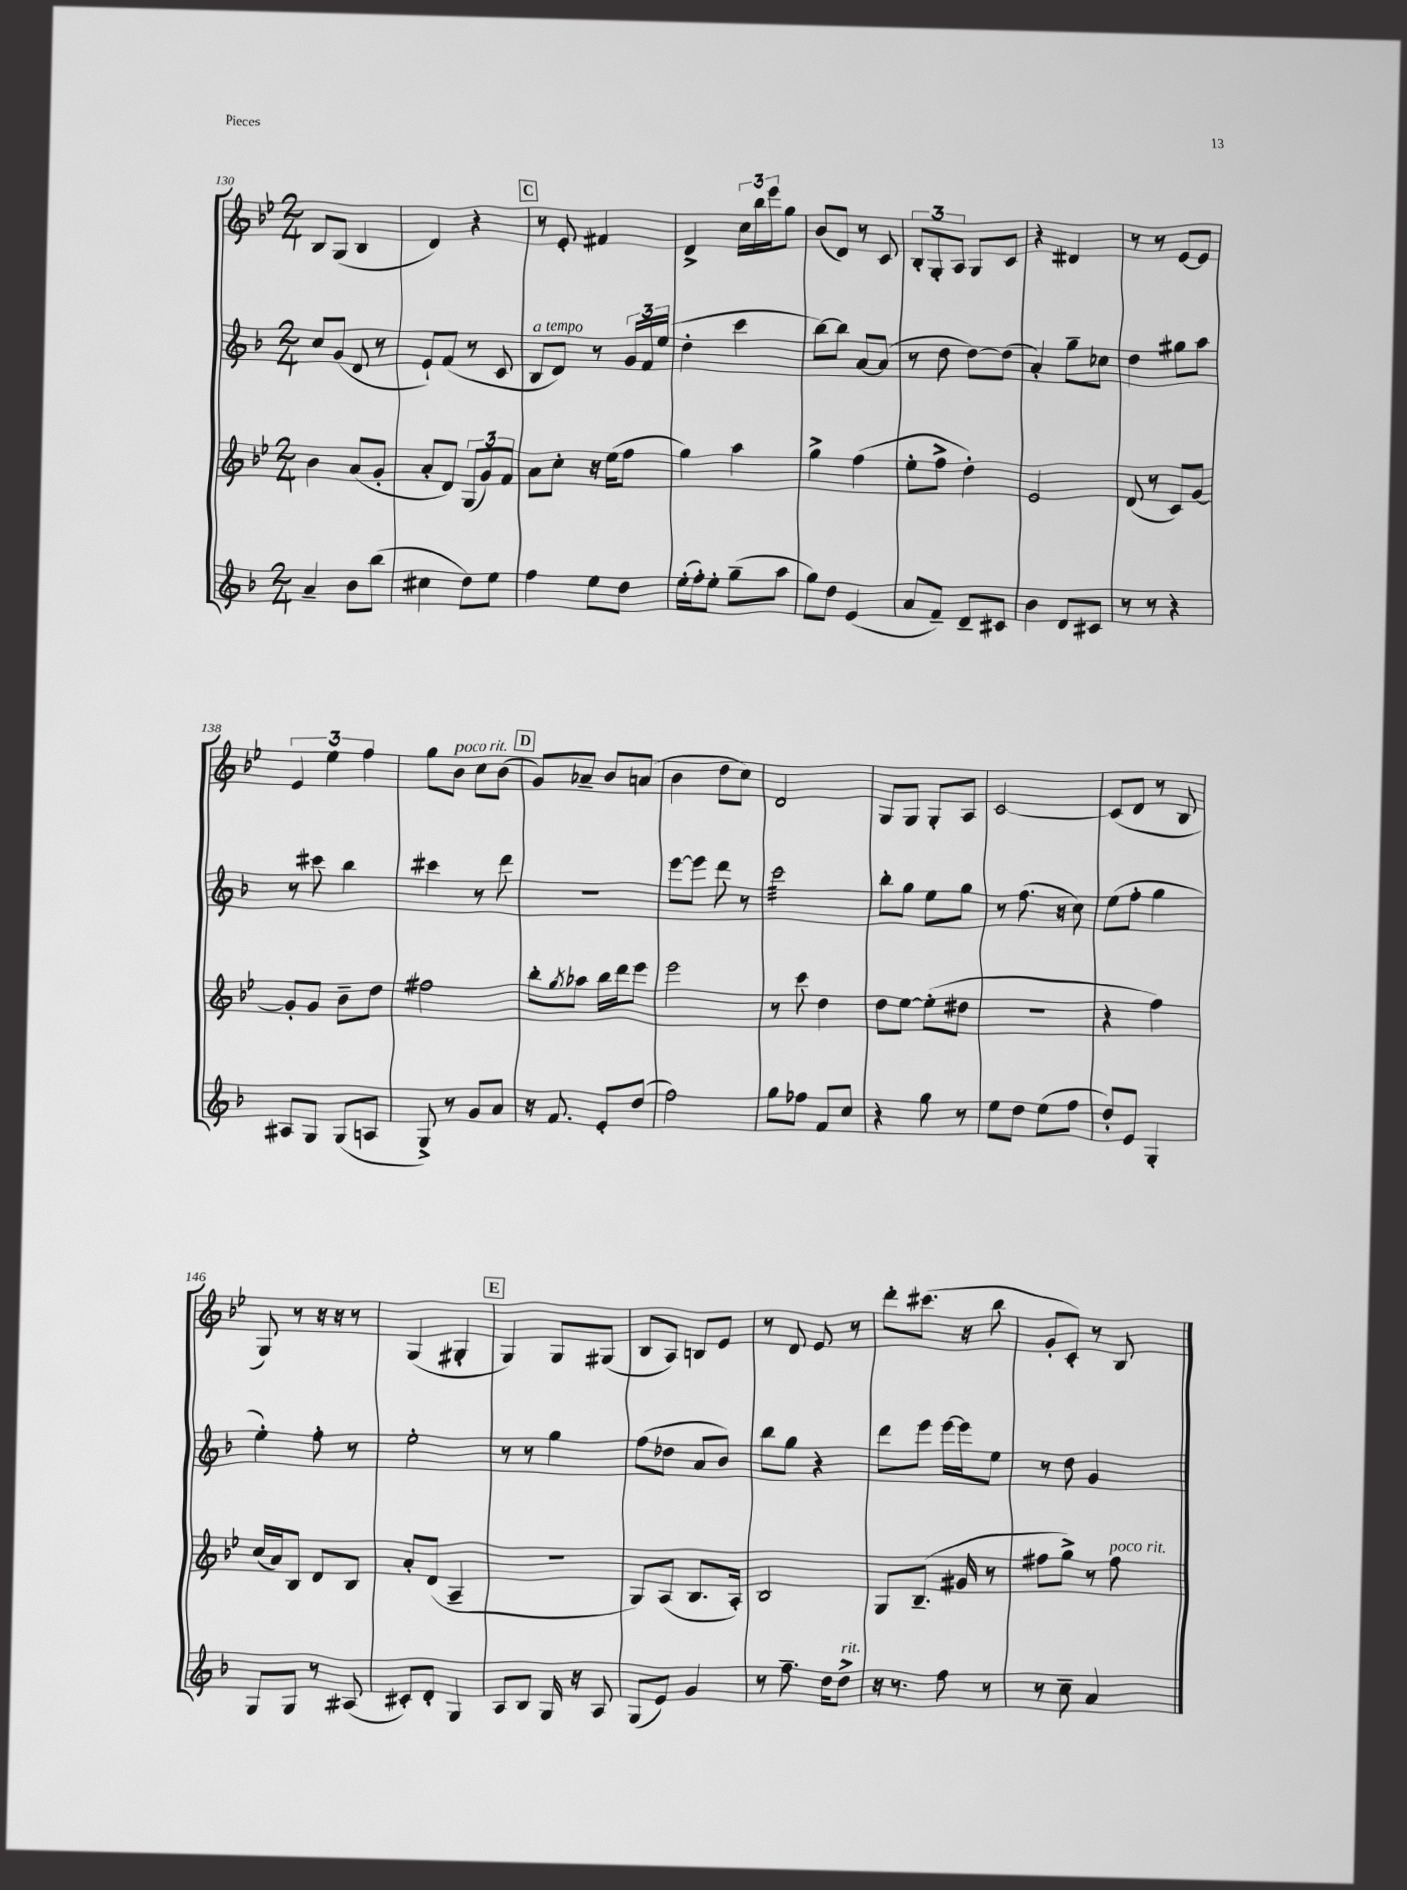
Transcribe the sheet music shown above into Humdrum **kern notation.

**kern	**kern	**kern	**kern
*staff4	*staff3	*staff2	*staff1
*clefG2	*clefG2	*clefG2	*clefG2
*k[b-]	*k[b-e-]	*k[b-]	*k[b-e-]
*M2/4	*M2/4	*M2/4	*M2/4
4a~	4b-	8cc	8B-
.	.	(8g	(8G
8b-	(8a	8d	4B-
(8bb-	8g'	8r	.
=	=	=	=
4cc#	8a'	8e`)	4d)
.	8d)	(8f	.
8dd)	(12G	8r	4r
.	12g)	.	.
8ee	.	8c	.
.	12f	.	.
=	=	=	=
4ff	8a	8B-	8r
.	8cc'	8d)	8e-'
8ee	16r	8r	4f#
.	(16ee-	.	.
8dd	8ff	24g	.
.	.	24f	.
.	.	(24ee	.
=	=	=	=
(16ee'	4gg)	4dd'	4d^
16ff')	.	.	.
8ee'	.	.	.
(8gg~	4aa	4ccc	24cc
.	.	.	24bb-
.	.	.	24eee-
8aa	.	.	8gg
=	=	=	=
8gg)	4gg^	[8bb-)	(8b-
8dd	.	8bb-]	8d)
(4e	(4ff	[8a	8r
.	.	(8a]	8c
=	=	=	=
8a	8ee-'	8r	12B-'
.	.	.	12G'
8f~)	8ff^	8dd	.
.	.	.	12A
8d~	4dd')	[8dd)	8G
8c#	.	(8dd]	8c
=	=	=	=
4b-	2e-	4a')	4r
8d	.	8gg~	4d#
8c#	.	8cc-	.
=	=	=	=
8r	(8d	4dd	8r
8r	8r	.	8r
4r	8c)	8gg#	[8e-
.	[8g	8aa	8e-]
=	=	=	=
8A#	8g']	8r	6e-
8G	8g	8ccc#	.
.	.	.	6ee-
(8G	8b-~	4bb-	.
.	.	.	6ff
8A	8dd	.	.
=	=	=	=
8G^)	2ff#	4ccc#	8gg
8r	.	.	8b-
8g	.	8r	8cc
8a	.	8ddd	(8b-
=	=	=	=
16r	8bb-'	2r	8g)
8.f	.	.	.
.	8qgg	.	.
.	8aa-	.	8a-~
8e'	16bb-	.	8b-
.	16ddd	.	.
(8dd	8eee-	.	(8a
=	=	=	=
2ff)	2eee-	[8eee	4b-
.	.	8eee]	.
.	.	8ddd	8dd
.	.	8r	8cc)
=	=	=	=
8gg	8r	2ccc	2d
8ff-	8ccc	.	.
8f	4dd	.	.
8cc	.	.	.
=	=	=	=
4r	8dd	8bb-'	8G
.	[8ee-	8gg	8G
8gg	(8ee-']	8ee	8G'
8r	8dd#	8gg	8A
=	=	=	=
8ee	2r	8r	[2c
8dd	.	(8.ff	.
(8ee	.	.	.
.	.	16r	.
8ff	.	8cc)	.
=	=	=	=
8dd')	4r	(8ee	(8c]
8e	.	8ff'	8d
4G'	4ff)	4gg	8r
.	.	.	8B-
=	=	=	=
8G	(16cc	4ee')	8G)
.	16a)	.	.
8G	8B-	.	8r
8r	8d	8ff'	16r
.	.	.	16r
(8A#	8B-	8r	8r
=	=	=	=
8c#')	8a'	2ee'	(4G
8d'	(8d	.	.
4G	4A~	.	4G#'
=	=	=	=
8A	2r	8r	4G)
8B-	.	8r	.
16G	.	4gg	8G
16r	.	.	.
8A	.	.	(8G#
=	=	=	=
(8G	8G)	(8ff	8B-
8e)	(8A	8dd-	8A)
4g	8.B-	8a	8B
.	.	8b-)	8e-
.	16A')	.	.
=	=	=	=
8r	2B-	8bb-	8r
8.ff~	.	8gg	8d
.	.	4r	8e-
16dd	.	.	.
8dd^	.	.	8r
=	=	=	=
16r	8G	8ddd	8ddd'
8.r	.	.	.
.	(8.B-~	8eee	(8.ccc#
8ff	.	[16eee	.
.	16g#	16eee]	16r
8r	8r	8ee	8bb-
=	=	=	=
8r	8ff#	8r	8g'
8cc~	8gg^)	8dd	8c')
4a	8r	4g	8r
.	8ff#	.	8B-
==	==	==	==
*-	*-	*-	*-
